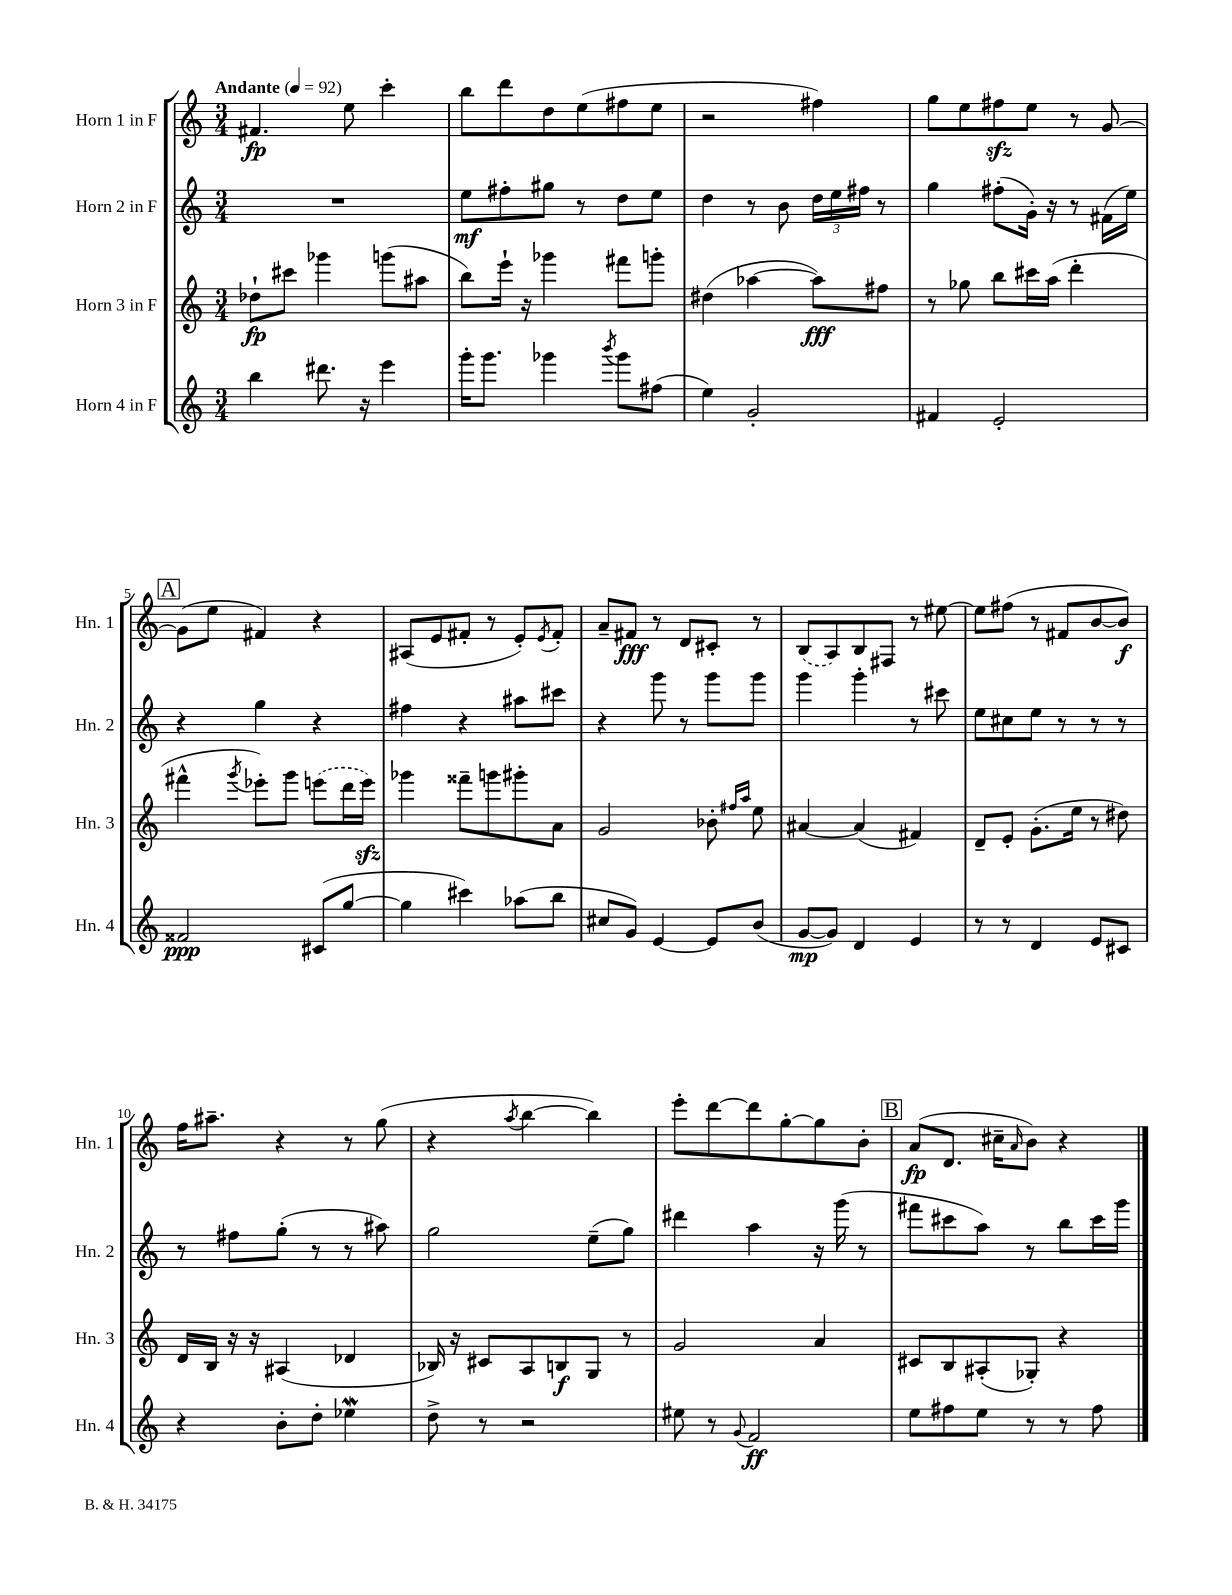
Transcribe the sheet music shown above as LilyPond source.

<<
\new StaffGroup <<
\new Staff = "s0" \with { instrumentName = "Horn 1 in F" shortInstrumentName = "Hn. 1" } {
    \clef treble \key c \major \numericTimeSignature \time 3/4 \tempo "Andante" 4 = 92
    fis'4.\fp e''8 c'''4-. |
    b''8 d'''8 d''8 e''8( fis''8 e''8 |
    r2 fis''4) |
    g''8 e''8 fis''8\sfz e''8 r8 g'8~ |
    \mark \markup { \box "A" } g'8( e''8 fis'4) r4 |
    ais8( e'8 fis'8-. r8 e'8-.) \acciaccatura { e'8 } fis'8-. |
    a'8-- fis'8\fff r8 d'8 cis'8-. r8 |
    \once \slurDashed b8( a8) b8 fis8 r8 eis''8~ |
    eis''8 fis''8( r8 fis'8 b'8~ b'8\f) |
    f''16 ais''8.-- r4 r8 g''8( |
    r4 \acciaccatura { a''8 } b''4~ b''4) |
    e'''8-. d'''8~ d'''8 g''8~-. g''8 b'8-. |
    \mark \markup { \box "B" } a'8\fp( d'8. cis''16-- \grace { a'16 } b'8) r4 \bar "|." |
}
\new Staff = "s1" \with { instrumentName = "Horn 2 in F" shortInstrumentName = "Hn. 2" } {
    \clef treble \key c \major \numericTimeSignature \time 3/4
    R2. |
    e''8\mf fis''8-. gis''8 r8 d''8 e''8 |
    d''4 r8 b'8 \tuplet 3/2 { d''16 e''16 fis''16 } r8 |
    g''4 fis''8-.( g'16-.) r16 r8 fis'16( e''16) |
    \mark \markup { \box "A" } r4 g''4 r4 |
    fis''4 r4 ais''8 cis'''8 |
    r4 g'''8 r8 g'''8 g'''8 |
    g'''4 g'''4-. r8 cis'''8 |
    e''8 cis''8 e''8 r8 r8 r8 |
    r8 fis''8 g''8-.( r8 r8 ais''8) |
    g''2 e''8--( g''8) |
    dis'''4 a''4 r16 g'''16( r8 |
    \mark \markup { \box "B" } fis'''8 cis'''8 a''8) r8 b''8 cis'''16 g'''16 \bar "|." |
}
\new Staff = "s2" \with { instrumentName = "Horn 3 in F" shortInstrumentName = "Hn. 3" } {
    \clef treble \key c \major \numericTimeSignature \time 3/4
    des''8-!\fp cis'''8 ges'''4 g'''8( ais''8 |
    b''8) e'''16-! r16 ges'''4 fis'''8 g'''8-. |
    dis''4( aes''4~ aes''8\fff) fis''8 |
    r8 ges''8 b''8 cis'''16 a''16( d'''4-. |
    \mark \markup { \box "A" } fis'''4-^ \acciaccatura { g'''8 } ees'''8-.) g'''8 \once \slurDashed e'''8( d'''16 e'''16\sfz) |
    ges'''4 fisis'''8-- g'''8 gis'''8-. a'8 |
    g'2 bes'8-. \grace { fis''16 a''16 } e''8 |
    ais'4~ ais'4( fis'4) |
    d'8-- e'8-. g'8.-.( e''16 r8 dis''8) |
    d'16 b16 r16 r16 ais4( des'4 |
    bes16) r16 cis'8 a8 b8\f g8 r8 |
    g'2 a'4 |
    \mark \markup { \box "B" } cis'8 b8 ais8-.( ges8-.) r4 \bar "|." |
}
\new Staff = "s3" \with { instrumentName = "Horn 4 in F" shortInstrumentName = "Hn. 4" } {
    \clef treble \key c \major \numericTimeSignature \time 3/4
    b''4 dis'''8. r16 e'''4 |
    g'''16-. g'''8. ges'''4 \acciaccatura { b'''8 } ges'''8 fis''8( |
    e''4) g'2-. |
    fis'4 e'2-. |
    \mark \markup { \box "A" } fisis'2\ppp cis'8( g''8~ |
    g''4 cis'''4) aes''8( b''8 |
    cis''8 g'8) e'4~ e'8 b'8( |
    g'8~\mp g'8) d'4 e'4 |
    r8 r8 d'4 e'8 cis'8 |
    r4 b'8-. d''8-. ees''4\mordent |
    d''8-> r8 r2 |
    eis''8 r8 \appoggiatura { g'8 } f'2\ff |
    \mark \markup { \box "B" } e''8 fis''8 e''8 r8 r8 fis''8 \bar "|." |
}
>>
>>
